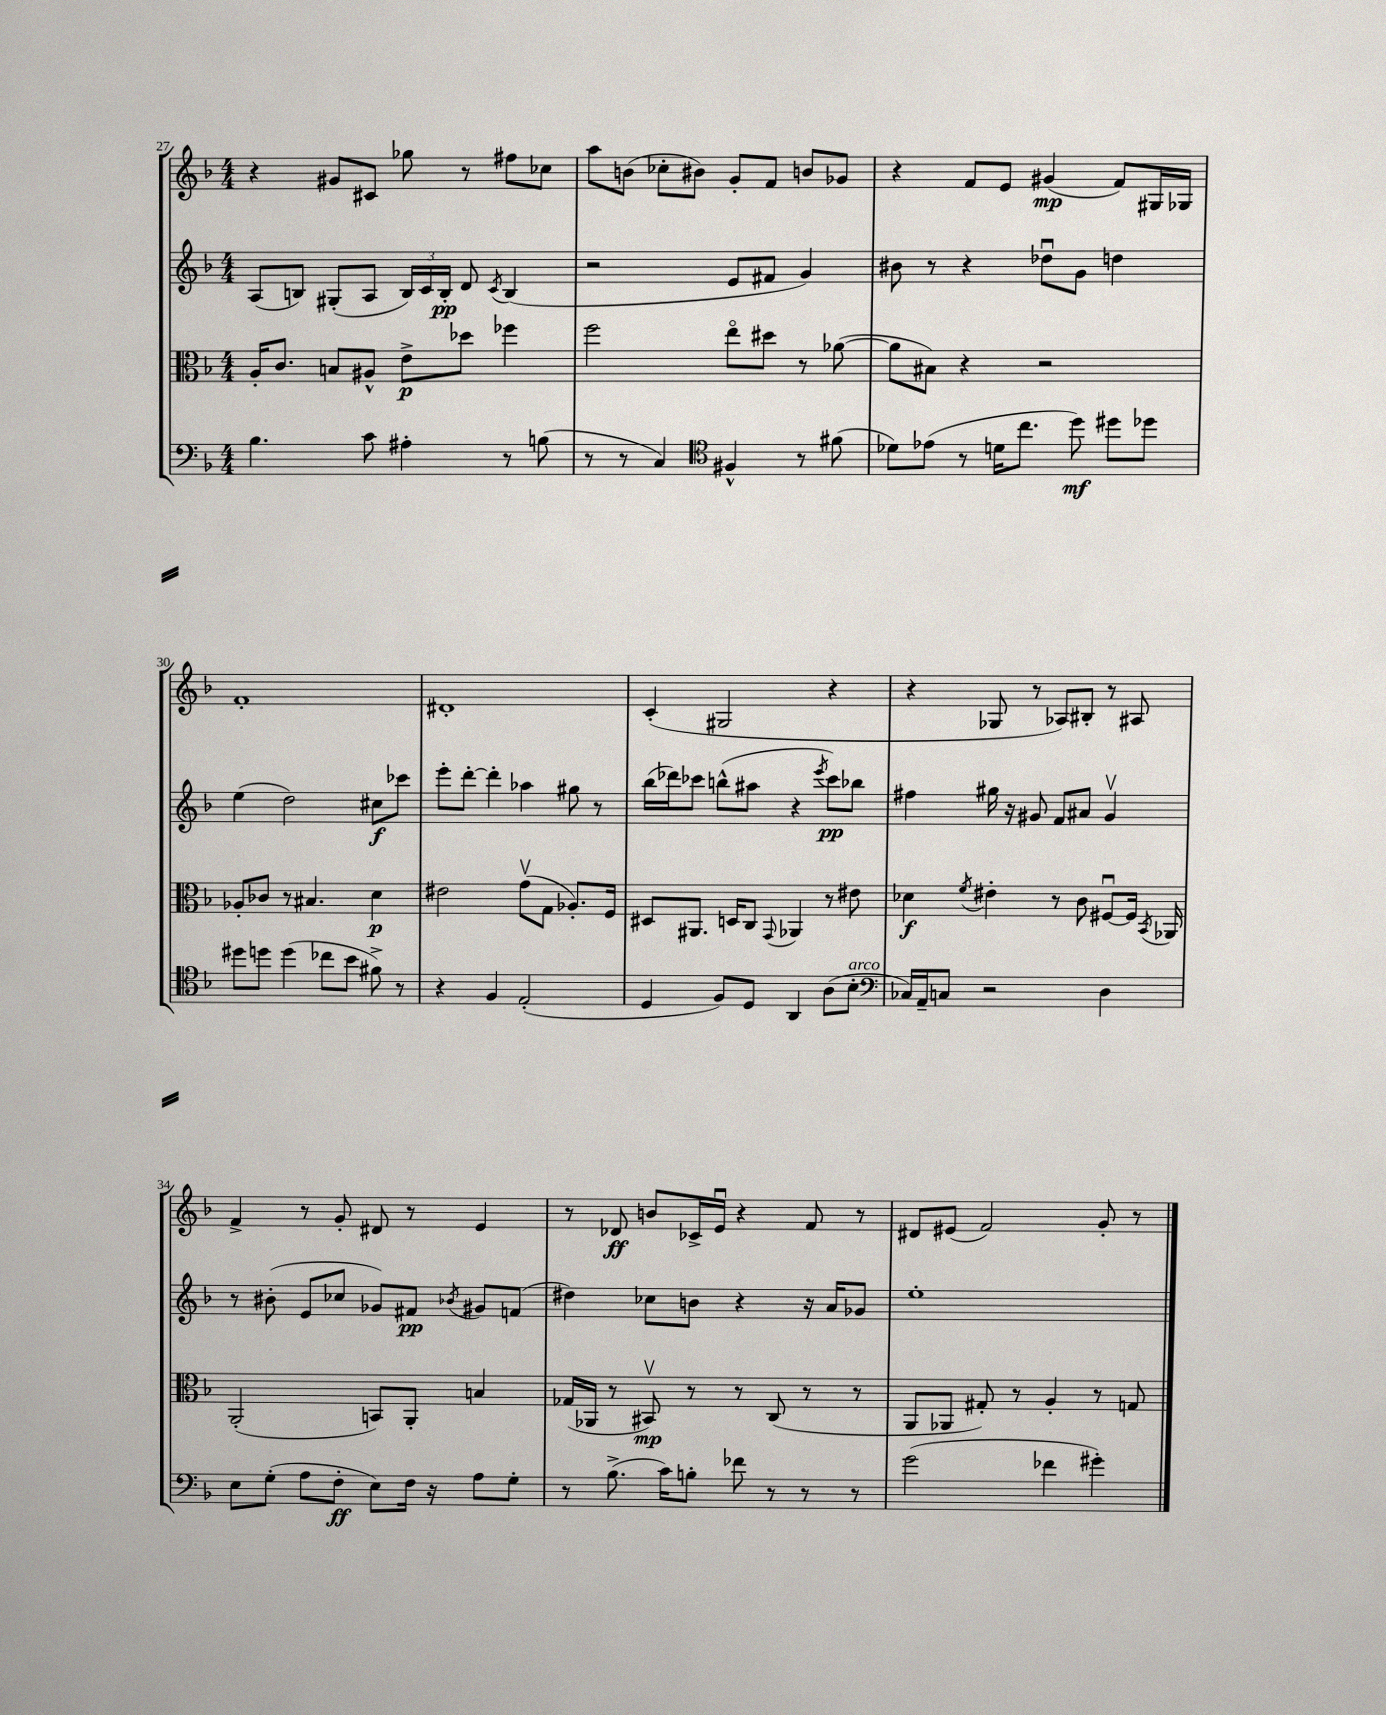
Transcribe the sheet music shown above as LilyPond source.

<<
\new StaffGroup <<
\new Staff = "s0" {
    \clef treble \key f \major \numericTimeSignature \time 4/4
    \autoBeamOff r4 gis'8[ cis'8] ges''8 r8 fis''8[ ces''8] |
    a''8[ b'8]( ces''8[-. bis'8]) g'8[-. f'8] b'8[ ges'8] |
    r4 f'8[ e'8] gis'4\mp( f'8[) gis16 ges16] |
    f'1-. |
    dis'1-. |
    c'4-.( gis2 r4 |
    r4 ges8 r8 aes8[) bis8]-. r8 ais8 |
    f'4-> r8 g'8-. dis'8 r8 e'4 |
    r8 des'8\ff b'8[ ces'16-> e'16]\downbow r4 f'8 r8 |
    dis'8[ eis'8]( f'2) g'8-. r8 \bar "|." |
}
\new Staff = "s1" {
    \clef treble \key f \major \numericTimeSignature \time 4/4
    \autoBeamOff a8[( b8]) gis8[-.( a8] \tuplet 3/2 { b16[) c'16 b16]-.\pp } d'8 \acciaccatura { c'8 } b4( |
    r2 e'8[ fis'8] g'4) |
    bis'8 r8 r4 des''8[\downbow g'8] d''4 |
    e''4( d''2) cis''8[\f ces'''8] |
    e'''8[-. d'''8]~-. d'''4-. aes''4 gis''8 r8 |
    bes''16[( des'''16) ces'''8] b''8[-^( ais''8] r4 \acciaccatura { e'''8 } ces'''8[\pp) bes''8] |
    fis''4 gis''16 r16 gis'8 f'8[ ais'8] gis'4\upbow |
    r8 bis'8-.( e'8[ ces''8] ges'8[) fis'8]\pp \acciaccatura { bes'8 } gis'8[ f'8]( |
    dis''4) ces''8[ b'8] r4 r16 a'16[ ges'8] |
    e''1-. \bar "|." |
}
\new Staff = "s2" {
    \clef alto \key f \major \numericTimeSignature \time 4/4
    \autoBeamOff a16[-. c'8.] b8[ ais8]-^ e'8[->\p des''8] fes''4 |
    f''2 e''8[\flageolet dis''8] r8 aes'8~( |
    aes'8[ bis8]) r4 r2 |
    aes8[-. ces'8] r8 bis4. d'4\p |
    eis'2 g'8[\upbow( g8] aes8.[-.) f16] |
    dis8[ ais,8.] d16[ c8] \appoggiatura { g,8 } aes,4 r8 eis'8 |
    des'4\f \acciaccatura { f'8 } eis'4-. r8 c'8 fis8[~\downbow fis16] \acciaccatura { bes,8 } aes,16 |
    a,2-.( b,8[) a,8]-. b4 |
    ges16[( aes,16] r8 bis,8\upbow\mp) r8 r8 c8( r8 r8 |
    a,8[ aes,8] gis8-.) r8 a4-. r8 g8 \bar "|." |
}
\new Staff = "s3" {
    \clef bass \key f \major \numericTimeSignature \time 4/4
    \autoBeamOff bes4. c'8 ais4-. r8 b8( |
    r8 r8 c4) \clef tenor fis4-^ r8 fis'8( |
    des'8[) ees'8]( r8 d'16[ c''8.] d''8\mf) dis''8[ des''8] |
    dis''8[ d''8] d''4( ces''8[ bes'8] fis'8->) r8 |
    r4 f4 e2-.( |
    d4 f8[) d8] a,4 a8[( bes8]-.^\markup { \italic "arco" } |
    \clef bass ces16[) a,16-- c8] r2 d4 |
    e8[ g8]-.( a8[ f8]-.\ff e8[) f16] r16 a8[ g8]-. |
    r8 bes8.->( c'16[) b8]-. fes'8 r8 r8 r8 |
    g'2( fes'4 gis'4-.) \bar "|." |
}
>>
>>
\layout { \context { \Score currentBarNumber = #27 } }
